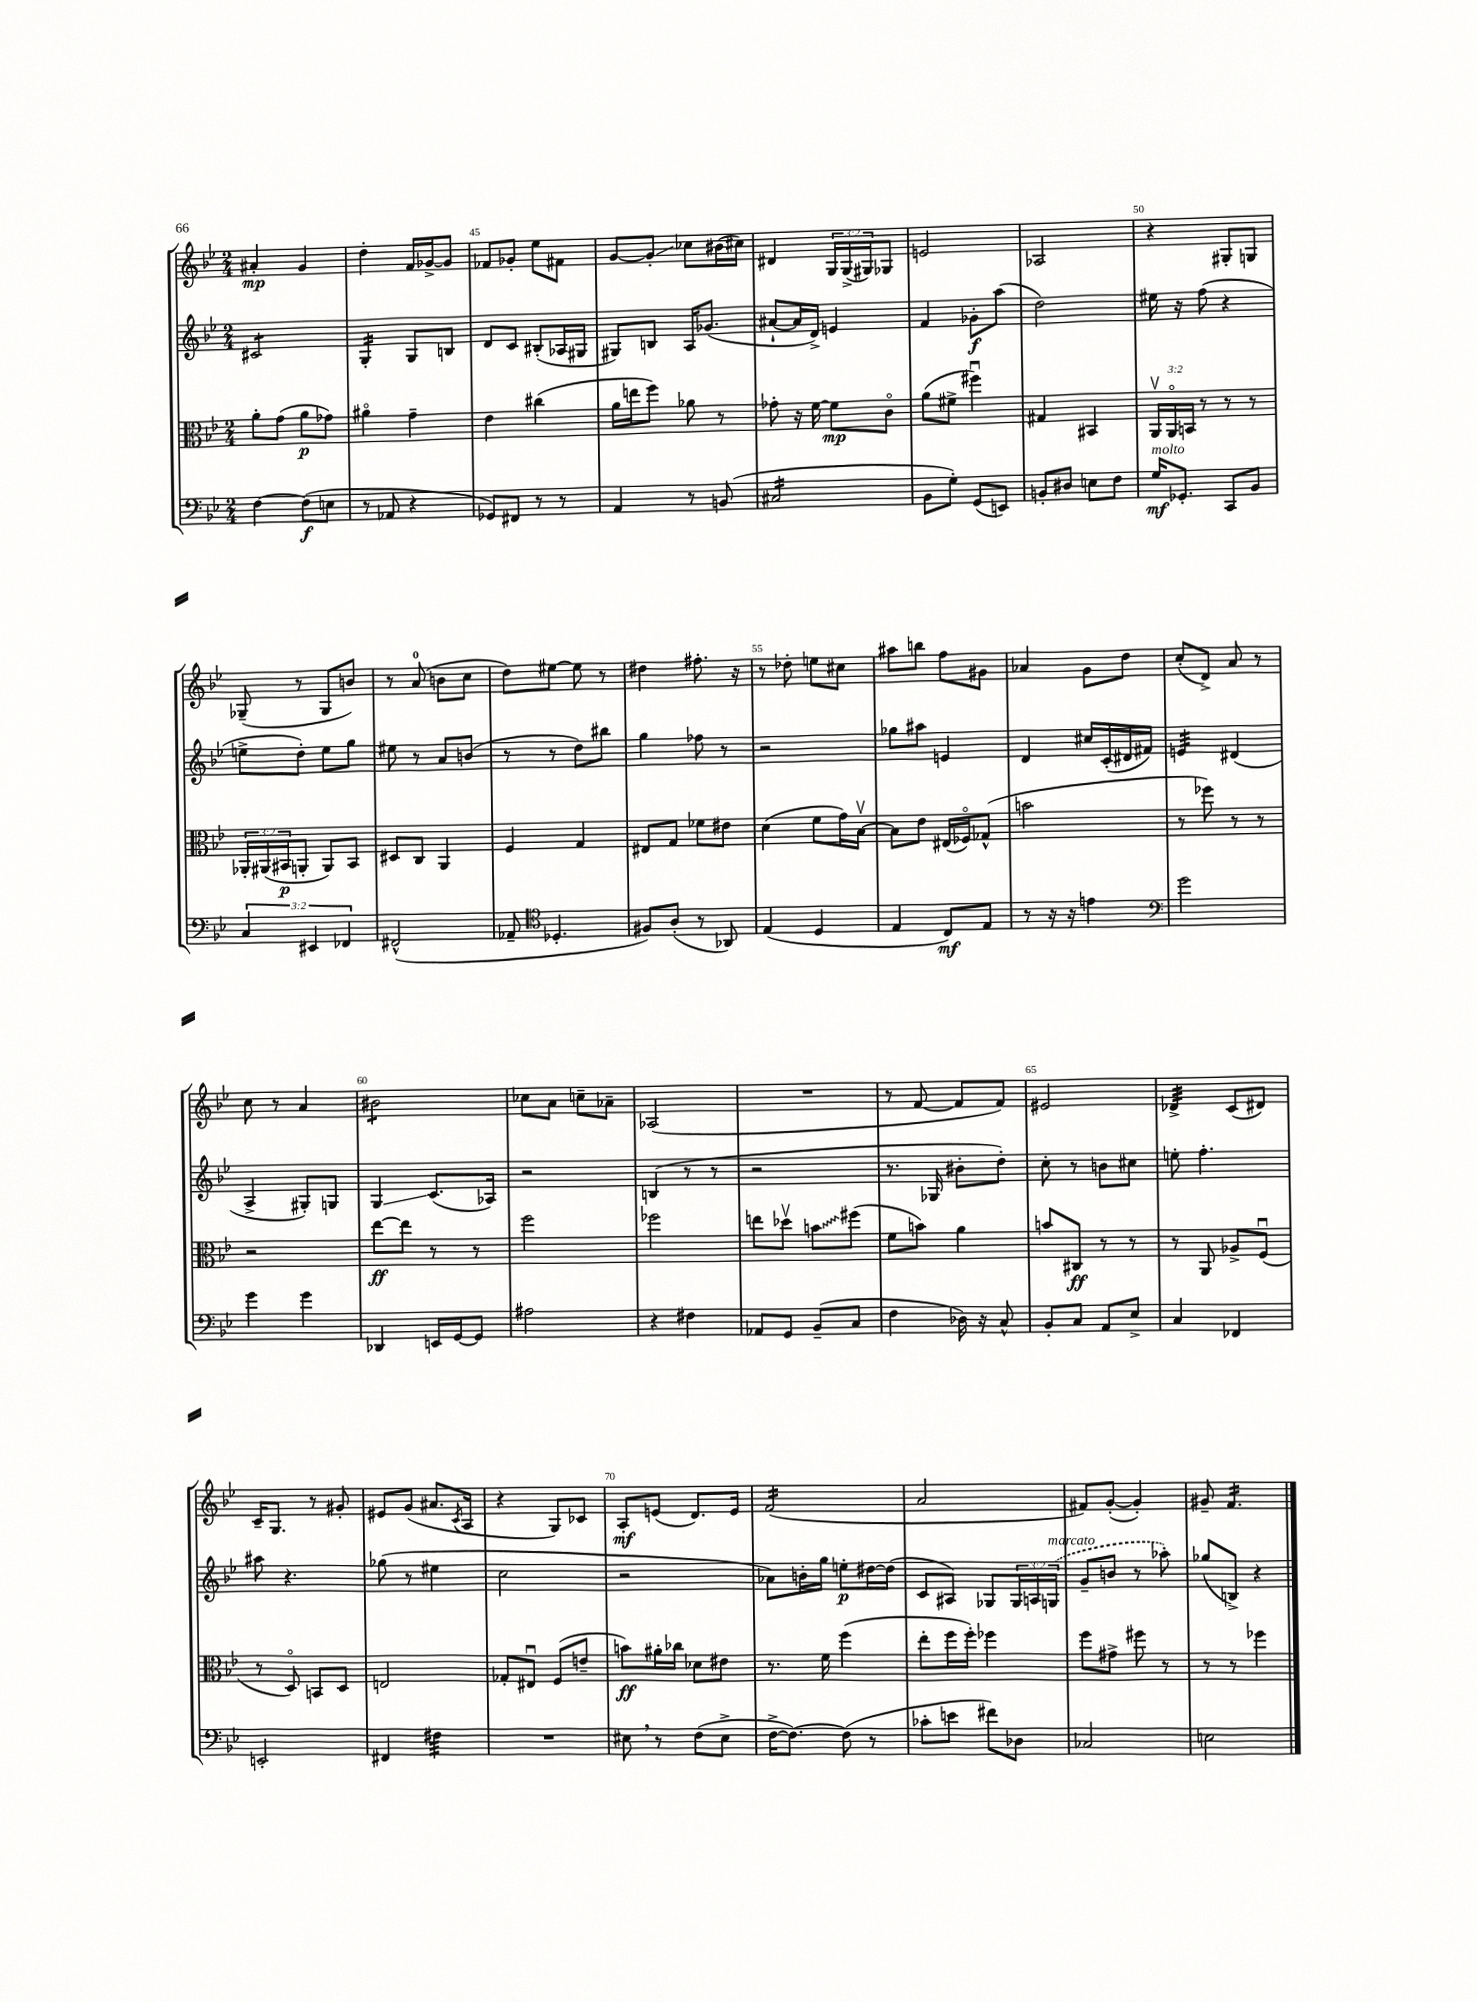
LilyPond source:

<<
\new StaffGroup <<
\new Staff = "s0" {
    \clef treble \key bes \major \numericTimeSignature \time 2/4 \override Staff.TupletNumber.text = #tuplet-number::calc-fraction-text
    ais'4-.\mp g'4 |
    d''4-. f'16 ges'16~-> ges'8 |
    fes'8 ges'8-. ees''8 fis'8 |
    g'8~ g'8-.\glissando ces''8 bis'16( cis''16) |
    dis'4 \tuplet 3/2 { g16 g16->( gis16) } ges8 |
    e'2 |
    aes2 |
    r4 gis8-. g8 |
    ges8--( r8 ges8 b'8) |
    r8 a'8-0( b'8 c''8 |
    d''8) eis''8~ eis''8 r8 |
    dis''4 fis''8.-. r16 |
    r8 des''8-. e''8 cis''8 |
    ais''8 b''8 f''8 gis'8 |
    aes'4 g'8 d''8 |
    c''8-.( d'8->) a'8 r8 |
    c''8 r8 a'4 |
    bis'2:8 |
    ces''8 a'8 c''8-- aes'8-- |
    aes2( |
    R2 |
    r8 f'8~ f'8 f'8) |
    eis'2 |
    des'4:32-> c'8( dis'8) |
    c'16-- g8. r8 gis'8-. |
    eis'8 g'8( ais'8. \acciaccatura { c'8 } a16 |
    r4 g8) ces'8 |
    a8-.\mf e'8( d'8.) e'16 |
    f'2:16( |
    a'2 |
    fis'8) g'8~-.( g'4-.) |
    gis'8-- f'4.:16 \bar "|." |
}
\new Staff = "s1" {
    \clef treble \key bes \major \numericTimeSignature \time 2/4 \override Staff.TupletNumber.text = #tuplet-number::calc-fraction-text
    cis'2:8 |
    g4:16-. g8 b8 |
    d'8 c'8 bis8-.( aes16 gis16 |
    gis8) b8 a16 ges'8.( |
    ais'8~-! ais'16 d'16->) e'4 |
    f'4 ges'8-.\f a''8( |
    d''2) |
    eis''16 r16 f''8( r4 |
    e''8-> d''8-.) e''8 g''8 |
    eis''8 r8 a'8 b'8( |
    r8 r8 d''8) bis''8 |
    g''4 fes''8 r8 |
    r2 |
    ges''8 ais''8 e'4 |
    d'4 cis''16 c'16-.( dis'16 fis'16) |
    e'4:32 dis'4( |
    a4-> gis8-.) g8 |
    g4\glissando c'8.( aes16) |
    r2 |
    b4( r8 r8 |
    r2 |
    r8. ges16 bis'8-. d''8-.) |
    c''8-. r8 b'8 cis''8 |
    e''8-. f''4.-. |
    ais''8 r4. |
    ges''8( r8 eis''4 |
    c''2 |
    r2 |
    aes'8) b'16-. g''16 e''8-.\p dis''16~ dis''16( |
    c'8 ais8) ges8 \tuplet 3/2 { ges16 a16 \once \slurDashed g16^\markup { \italic "marcato" }( } |
    g'8-- b'8 r8 aes''8-.) |
    ges''8( b8->) r4 \bar "|." |
}
\new Staff = "s2" {
    \clef alto \key bes \major \numericTimeSignature \time 2/4 \override Staff.TupletNumber.text = #tuplet-number::calc-fraction-text
    a'8-. g'8( a'8\p ges'8) |
    ais'4\flageolet g'4-- |
    ees'4 cis''4( |
    a'16 e''16 f''8) aes'8 r8 |
    ges'8-. r16 f'16~ f'8\mp c'8\flageolet |
    a'8( fis'8-> fis''4\downbow) |
    gis4 bis,4 |
    \tuplet 3/2 { a,16\upbow a,16\flageolet b,16 } r8 r8 r8 |
    \tuplet 3/2 { aes,16-. ais,16( bis,16\p } a,8-. a,8) bis,8 |
    dis8 c8 a,4 |
    f4 g4 |
    eis8 g8 fes'8 eis'8 |
    d'4( f'8 g'16) bes16~\upbow |
    bes8 ees'8 eis16( fes16\flageolet) ges8-^( |
    b'2 |
    r8 fes''8) r8 r8 |
    r2 |
    ees''8~\ff ees''8 r8 r8 |
    f''2 |
    fes''2 |
    e''8 des''8\upbow \once \override Glissando.style = #'zigzag b'8\glissando fis''8( |
    f'8 b'8) a'4 |
    b'8 cis8\ff r8 r8 |
    r8 a,8 aes8-> f8\downbow( |
    r8 d8\flageolet) b,8 d8 |
    e2 |
    ges8-. eis8\downbow f8( e'8-- |
    b'8\ff) ais'16-. ces''16 des'8 eis'8 |
    r8. f'16 f''4( |
    ees''8-. f''16 f''16-.) fes''4 |
    f''8 gis'8-> fis''8 r8 |
    r8 r8 fes''4 \bar "|." |
}
\new Staff = "s3" {
    \clef bass \key bes \major \numericTimeSignature \time 2/4 \override Staff.TupletNumber.text = #tuplet-number::calc-fraction-text
    f4~ f8\f( e8 |
    r8 aes,8 r4 |
    ges,8) fis,8 r8 r8 |
    a,4 r8 b,8( |
    cis2:16 |
    bes,8 g8-.) g,8( e,8) |
    b,8-. dis8 e8 f8 |
    g16\mf^\markup { \italic "molto" } ges,8.-. c,8 bes,8 |
    \tuplet 3/2 { c4 eis,4 fes,4 } |
    fis,2-^( |
    aes,8-- \clef tenor des4.-. |
    fis8) a8-.( r8 aes,8) |
    ees4( d4 |
    ees4 c8\mf) ees8 |
    r8 r16 r16 e'4 |
    \clef bass g'2 |
    g'4 g'4 |
    des,4 e,16 g,16~ g,8 |
    ais2 |
    r4 fis4 |
    aes,8 g,8 bes,8--( c8 |
    f4 des16) r16 c8-^ |
    bes,8-. c8 a,8 ees8-> |
    c4 fes,4 |
    e,2-. |
    fis,4 fis4:32 |
    R2 |
    eis8 \breathe r8 f8( eis8-> |
    f16~-> f8.~) f8( r8 |
    ces'8-. e'8 fis'8) des8 |
    ces2 |
    e2 \bar "|." |
}
>>
>>
\layout { \context { \Score currentBarNumber = #43 \override BarNumber.break-visibility = ##(#f #t #t) barNumberVisibility = #(every-nth-bar-number-visible 5) } }
